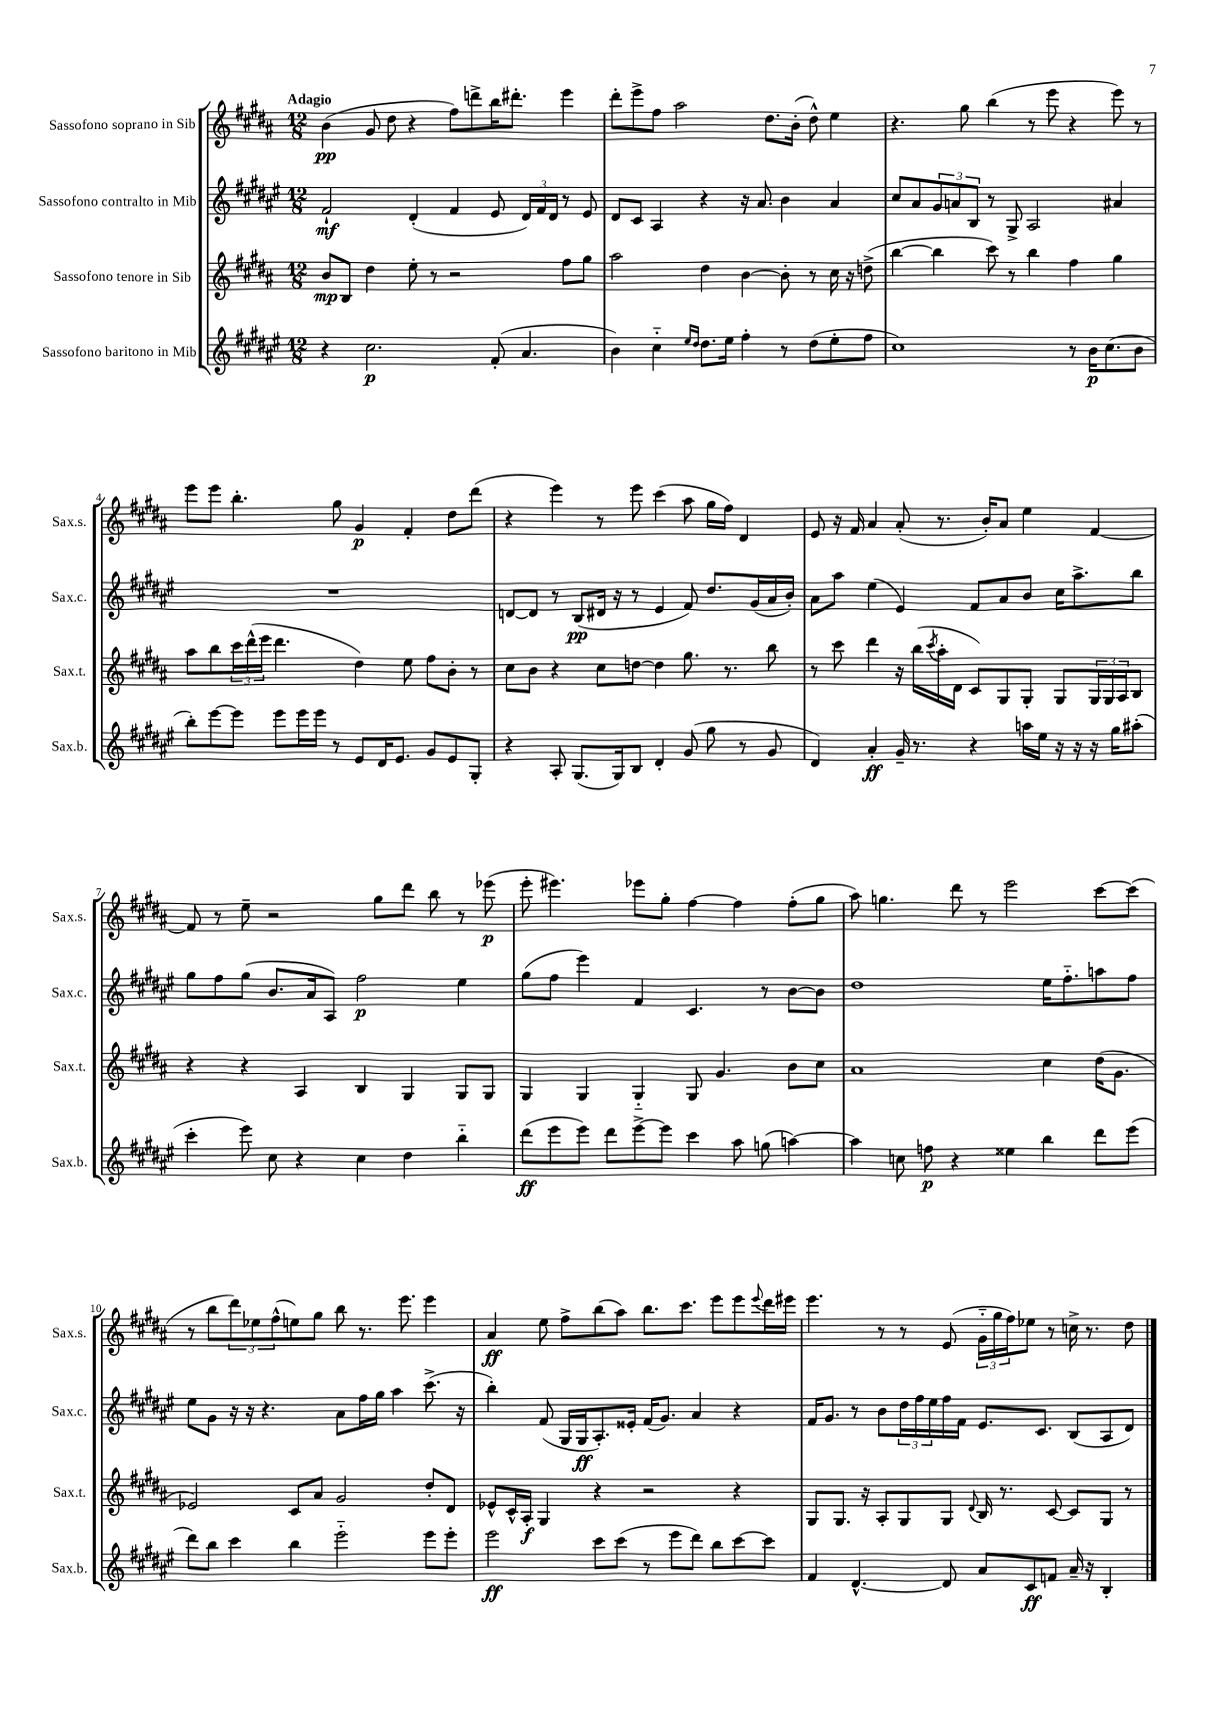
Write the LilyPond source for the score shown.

<<
\new StaffGroup <<
\new Staff = "s0" \with { instrumentName = "Sassofono soprano in Sib" shortInstrumentName = "Sax.s." } {
    \clef treble \key b \major \numericTimeSignature \time 12/8 \tempo "Adagio"
    b'4\pp( gis'8 dis''8 r4 fis''8) d'''8-> b''16 dis'''8.-. e'''4 |
    dis'''8-. e'''8-> fis''8 ais''2 dis''8. b'16-.( dis''8-^) e''4 |
    r4. gis''8 b''4( r8 e'''8 r4 e'''8) r8 |
    e'''8 e'''8 b''4.-. gis''8 gis'4\p fis'4-. dis''8 dis'''8( |
    r4 e'''4) r8 e'''8 cis'''4( ais''8 gis''16 fis''16) dis'4 |
    e'8 r16 fis'16 ais'4 ais'8-.( r8. b'16-.) ais'8 e''4 fis'4~ |
    fis'8 r8 e''8-- r2 gis''8 dis'''8 b''8 r8 ees'''8\p( |
    e'''8-. eis'''4.) ees'''8 gis''8-. fis''4~ fis''4 fis''8-.( gis''8 |
    ais''8) g''4. dis'''8 r8 e'''2 cis'''8~ cis'''8( |
    r8 b''8 \tuplet 3/2 { dis'''8) ees''8 fis''8-^( } e''8) gis''8 b''8 r8. e'''8. e'''4 |
    ais'4\ff e''8 fis''8-> b''8( ais''8) b''8. cis'''8. e'''8 e'''8 \appoggiatura { e'''8 } dis'''16 eis'''16 |
    e'''4. r8 r8 e'8( \tuplet 3/2 { gis'16-_ gis''16 fis''16) } ees''8 r8 c''16-> r8. dis''8 \bar "|." |
}
\new Staff = "s1" \with { instrumentName = "Sassofono contralto in Mib" shortInstrumentName = "Sax.c." } {
    \clef treble \key fis \major \numericTimeSignature \time 12/8
    fis'2-!\mf dis'4-.( fis'4 eis'8 \tuplet 3/2 { dis'16) fis'16 dis'16 } r8 eis'8 |
    dis'8 cis'8 ais4 r4 r16 ais'8. b'4 ais'4 |
    cis''8 ais'8 \tuplet 3/2 { gis'8 a'8 b8 } r8 gis8-> ais2 ais'4 |
    R1. |
    d'8~ d'8 r8 b8\pp( dis'16 r16 r8 eis'4 fis'8) dis''8. gis'16( ais'16 b'16-.) |
    ais'8 ais''8 eis''4( eis'4) fis'8 ais'8 b'8 cis''16 ais''8.-> b''8 |
    gis''8 fis''8 gis''8( b'8. ais'16 ais8) fis''2\p eis''4 |
    gis''8( fis''8 eis'''4) fis'4 cis'4. r8 b'8~ b'8 |
    dis''1 eis''16 fis''8.-_ a''8 fis''8 |
    eis''8 gis'8 r16 r16 r4. ais'8 fis''16 gis''16 ais''4 cis'''8.->( r16 |
    b''4-.) fis'8( gis16 gis16\ff ais8.-.) eisis'16-. fis'16( gis'8.) ais'4 r4 |
    fis'16 gis'8. r8 b'8 \tuplet 3/2 { dis''16 fis''16 eis''16 } fis''16 fis'16 eis'8. cis'8. b8( ais8 dis'8) \bar "|." |
}
\new Staff = "s2" \with { instrumentName = "Sassofono tenore in Sib" shortInstrumentName = "Sax.t." } {
    \clef treble \key b \major \numericTimeSignature \time 12/8
    b'8\mp b8 dis''4 e''8-. r8 r2 fis''8 gis''8 |
    ais''2 dis''4 b'4~ b'8-. r8 cis''16 r16 d''8->( |
    b''4~ b''4 cis'''8) r8 b''4 fis''4 gis''4 |
    ais''8 b''8 \tuplet 3/2 { cis'''16 dis'''16-^( e'''16 } dis'''4. dis''4) e''8 fis''8 b'8-. r8 |
    cis''8 b'8 r4 cis''8 d''8~ d''4 gis''8. r8. b''8 |
    r8 cis'''8 dis'''4 r16 b''16( \acciaccatura { cis'''8 } ais''16-. dis'16 cis'8) gis8 gis8-. gis8 \tuplet 3/2 { gis16 gis16 ais16 } b8 |
    r4 r4 ais4 b4 gis4 gis8 gis8 |
    gis4 gis4 gis4-_ gis8 gis'4. b'8 cis''8 |
    ais'1 cis''4 dis''16( gis'8. |
    ees'2) cis'8 ais'8 gis'2 dis''8-. dis'8 |
    ees'8-^ cis'16-^ ais16-.\f gis4 r4 r2 r4 |
    gis8 gis8. r16 ais8-. gis8 gis8 \appoggiatura { dis'8 } b16 r8. cis'8~ cis'8 gis8 r8 \bar "|." |
}
\new Staff = "s3" \with { instrumentName = "Sassofono baritono in Mib" shortInstrumentName = "Sax.b." } {
    \clef treble \key fis \major \numericTimeSignature \time 12/8
    r4 cis''2.\p fis'8-.( ais'4. |
    b'4) cis''4-_ \grace { eis''16 dis''16 } dis''8. eis''16 fis''4-. r8 dis''8( eis''8-. fis''8 |
    cis''1) r8 b'16\p cis''8.( b'8 |
    b''8-.) eis'''8~ eis'''8 eis'''8 eis'''16 eis'''16 r8 eis'8 dis'16 eis'8. gis'8 eis'8 gis8-. |
    r4 ais8-. gis8.( gis16) b8 dis'4-. gis'8( gis''8 r8 gis'8 |
    dis'4) ais'4-.\ff gis'16-- r8. r4 a''16 eis''16 r16 r16 r16 gis''16 ais''8-.( |
    cis'''4-. eis'''8) cis''8 r4 cis''4 dis''4 b''4-_ |
    dis'''8\ff( eis'''8 eis'''8) dis'''8 eis'''8~-> eis'''8 cis'''4 ais''8 g''8( a''4~) |
    a''4 c''8 f''8\p r4 eisis''4 b''4 dis'''8 eis'''8( |
    dis'''8) b''8 cis'''4 b''4 eis'''2-_ eis'''8 eis'''8-. |
    eis'''2\ff cis'''8 cis'''8( r8 eis'''8 dis'''8) b''8 cis'''8~ cis'''8 |
    fis'4 dis'4.~-^ dis'8 ais'8 cis'8\ff f'8 ais'16-- r16 b4-. \bar "|." |
}
>>
>>
